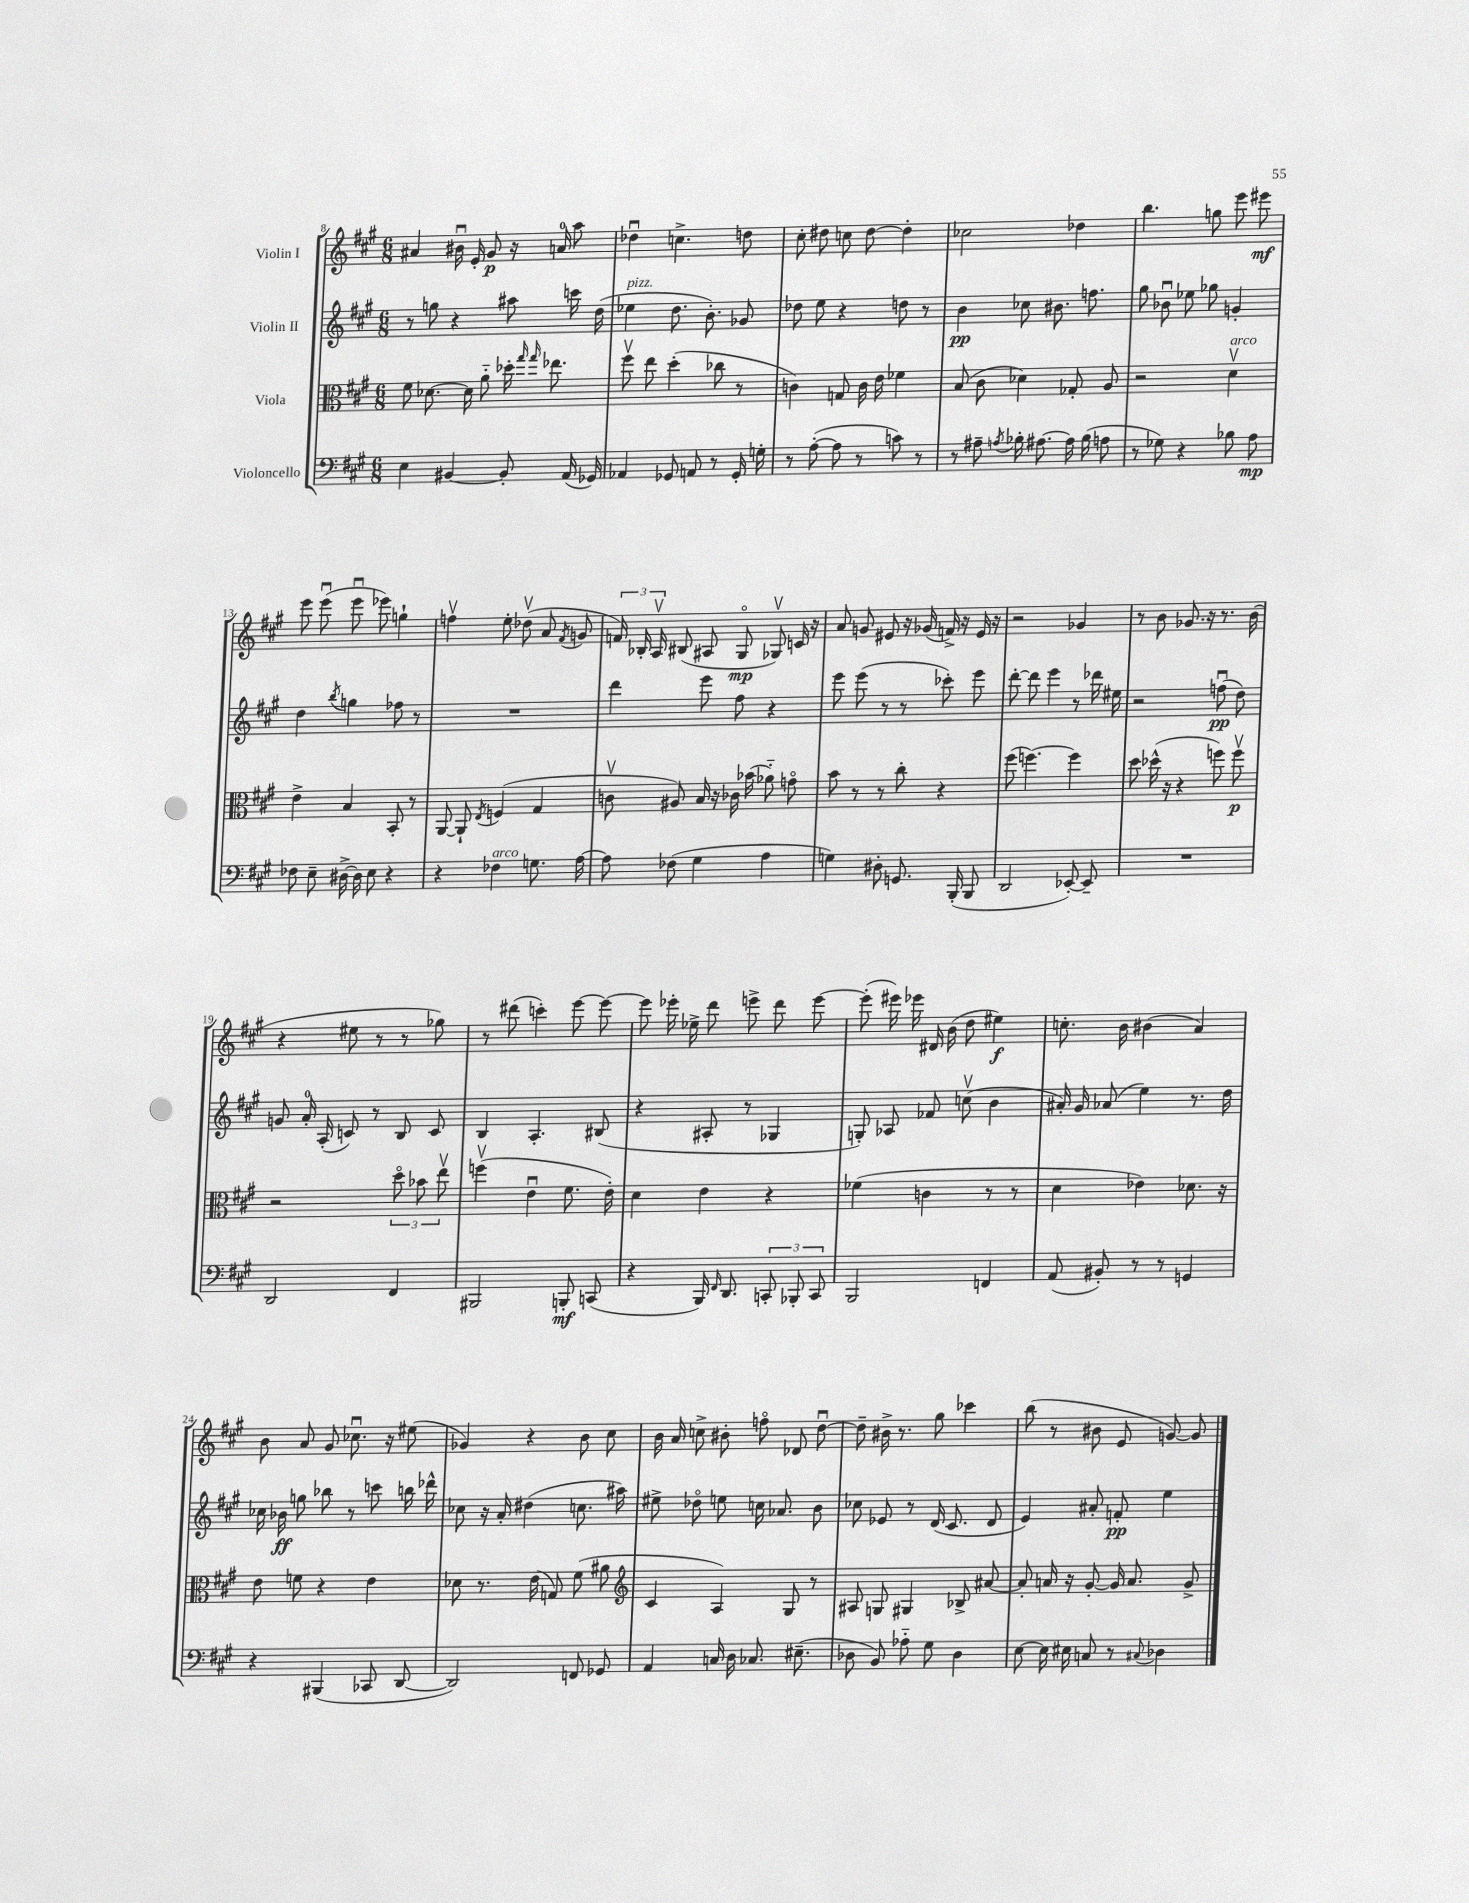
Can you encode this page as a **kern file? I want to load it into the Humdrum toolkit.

**kern	**kern	**kern	**kern
*staff4	*staff3	*staff2	*staff1
*clefF4	*clefC3	*clefG2	*clefG2
*k[f#c#g#]	*k[f#c#g#]	*k[f#c#g#]	*k[f#c#g#]
*M6/8	*M6/8	*M6/8	*M6/8
4E\	8f#\	8r	4a#/
.	[8.d-\	8gg\	.
[4BB#/	.	4r	16b#u\
.	16d-\]	.	16e'/
.	8a'~\	.	8g#/
8BB#'/]	16dd-'\	8aa#\	16r
.	16qqgg#/	.	.
.	16qqgg#/	.	.
.	8.ee-\	.	16a/
(16AA/	.	16ccc\	8aa\
16GG-/)	.	(16dd\	.
=	=	=	=
4AA-/	8ff#v\	4ee-\	4dd-u\
.	8ee\	.	.
8GG-/	(4dd'\	8.dd\	4.cc^\
8AA/	.	.	.
.	.	8.b'\)	.
8r	8cc-\	.	.
16GG-'/	8r	8g-/	8dd\
16G'\	.	.	.
=	=	=	=
8r	4c\)	8dd-\	8cc#'\
([8A'\	.	8ee\	8dd#\
8A\]	8G/	4r	8cc\
8r	16c\	.	[8dd#\
.	16e\	.	.
8c\)	4f-\	8dd\	4dd#'\]
8r	.	8r	.
=	=	=	=
8r	(8B/	4b\	2cc-\
8A#~\	8c#\	.	.
8qA/	.	.	.
16B-'\	4d-\)	8cc-\	.
[8.A#\	.	.	.
.	.	8.b#\	.
16A#\]	8G-'/	.	4dd-\
(16B-\	.	8.ff\	.
8A\	8A/	.	.
=	=	=	=
8r	2r	8gg#\	4.bb\
8G-\)	.	8b-u\	.
4r	.	8ee-\	.
.	.	8gg-\	8gg\
8B-\	4dv\	4g'/	8eee\
8A\	.	.	8eee#\
=	=	=	=
8F-\	4e^\	4dd\	8eee\
8E~\	.	.	(8eeeu\
.	.	8qbb/	.
[16D#^\	4B/	4gg\	8eeeu\
16D#\]	.	.	.
8E\	.	.	8eee-\)
4r	8BB'/	8ff-\	4gg`\
.	8r	8r	.
=	=	=	=
4r	[8AA/	2.r	4ffv\
.	8AA`/]	.	.
.	8qE/	.	.
4F-\	(4F/	.	8ee'\
.	.	.	(8dd-v\
8.G\	4G#/	.	8a/
.	.	.	8qf#/
.	.	.	8g/
[16A\	.	.	.
=	=	=	=
8A\]	8cv\	4ddd\	24f/)
.	.	.	24B-'/
.	.	.	24Av/
(8F-\	8A#/)	.	(8B#/
4G#\	16B/	8eee\	8A#/
.	16r	.	.
.	16c-\	8ff#\	8G#o/
.	(16b-\	.	.
4A\	8a-'~\)	4r	8G-v/)
.	8go\	.	16c/
.	.	.	16r
=	=	=	=
4G\)	8b\	8eee\	8a/
.	8r	(8eee\	8g/
8D#'\	8r	8r	8e#/
8.GG/	8cc#'\	8r	16r
.	.	.	(16g-/
.	4r	8ccc-'\)	16f^/)
(16BBB'/	.	.	16r
8BBB/	.	8eee\	16e#/
.	.	.	16r
=	=	=	=
2DD/	(8ff#\	[8ddd'\	2r
.	[4.ff\)	8ddd\]	.
.	.	4eee\	.
[8EE-'/)	4ff\]	8r	4g-/
8EE-~/]	.	16ddd-\	.
.	.	16ee#\	.
=	=	=	=
2.r	8dd\	2r	8r
.	(16dd-^^\	.	8b\
.	16r	.	.
.	4r	.	8.g-/
.	.	.	16r
.	8ff\)	(8ffu\	8.r
.	8ffv\	8dd\)	.
.	.	.	(16b\
=	=	=	=
2DD/	2r	8g/	4r
.	.	16a'/	.
.	.	(16A'/	.
.	.	8c/)	8ee#\
.	.	8r	8r
4FF#/	12ddo\	8B/	8r
.	12b-\	.	.
.	.	8c/	8gg-\)
.	12eev\	.	.
=	=	=	=
2BBB#/	(4ffv\	4B/	8r
.	.	.	(8ddd#\
.	4eu\	4.A'/	4ccc'\)
8BBB'/	8.f#\	.	[8eee\
(8CC/	.	(8B#/	8eee\_
.	16e'\)	.	.
=	=	=	=
4r	4d\	4r	8eee\]
.	.	.	16eee-'\
.	.	.	16ee-^\
16BBB/)	4e\	8A#'/	8ddd\
16qqFF#/	.	.	.
8.DD/	.	.	.
.	.	8r	8eee^\
12CC'/	4r	4G-/	8ddd\
12BBB-'/	.	.	.
.	.	.	[8eee\
12CC/	.	.	.
=	=	=	=
2BBB/	(4f-\	8G'/)	(8eee'\]
.	.	8A-/	16eee#\)
.	.	.	16eee-\
.	4c\	8f-/	16d#/
.	.	.	(16b\
.	.	(8ccv\	8dd\
4FF/	8r	4b\	4ee#\)
.	8r	.	.
=	=	=	=
(8AA/	4d\	16a#'/)	8.cc'\
.	.	16g#/	.
8BB#'/)	.	(8a-/	.
.	.	.	16b\
8r	4e-\)	4ee\)	(4b#\
8r	.	.	.
4GG/	8.d-\	8.r	4a/)
.	16r	16dd\	.
=	=	=	=
4r	8e\	16cc-\	8b\
.	.	16b-\	.
.	8f\	8gg\	8a/
(4BBB#/	4r	8bb-\	8g#/
.	.	8r	8.cc-u\
8CC-/	4e\	8ccc\	.
.	.	.	16r
[8DD/	.	16bb\	(8ee#\
.	.	16ddd-^^\	.
=	=	=	=
2DD/])	8d-\	8cc-\	4g-/)
.	8.r	16r	.
.	.	16a'/	.
.	.	(4dd#\	4r
.	(16e\	.	.
.	8G/)	.	.
8FF/	(8f#\	8.cc\	8b\
8GG-/	8a#\	.	8cc#\
.	.	16aa#\)	.
=	=	=	=
*	*clefG2	*	*
4AA/	4c#/	8ee#^\	16b\
.	.	.	16a/
.	.	8dd-o\	8cc^\
16C/	4A/)	8ee\	8b#'\
16D\	.	.	.
8.C-/	.	16cc\	8ffo\
.	.	8.a-/	.
.	8G#/	.	8d-/
(8.E#~\	.	.	.
.	8r	8b\	[8ddu\
=	=	=	=
8D-\	8A#/	8cc-\	8dd~\]
8BB/)	8G/	8e-/	16b#^\
.	.	.	8.r
8A-'~\	4G#/	8r	.
8G#\	.	(16d/	8gg#\
.	.	8.c#/	.
4D-\	8B-^/	.	4ccc-\
.	[8a#/	8d/	.
=	=	=	=
[8E\	8a#'/]	4e/)	(8bb\
16E\]	16a/	.	8r
16E#\	16r	.	.
8C/	[8g#'/	8a#'/	8b#\
8r	16g#/]	8f'/	8e/
.	8.a/	.	.
8qqC#/	.	.	.
4D-\	.	4ee\	[8g/)
.	8g#^/	.	8g/]
==	==	==	==
*-	*-	*-	*-
